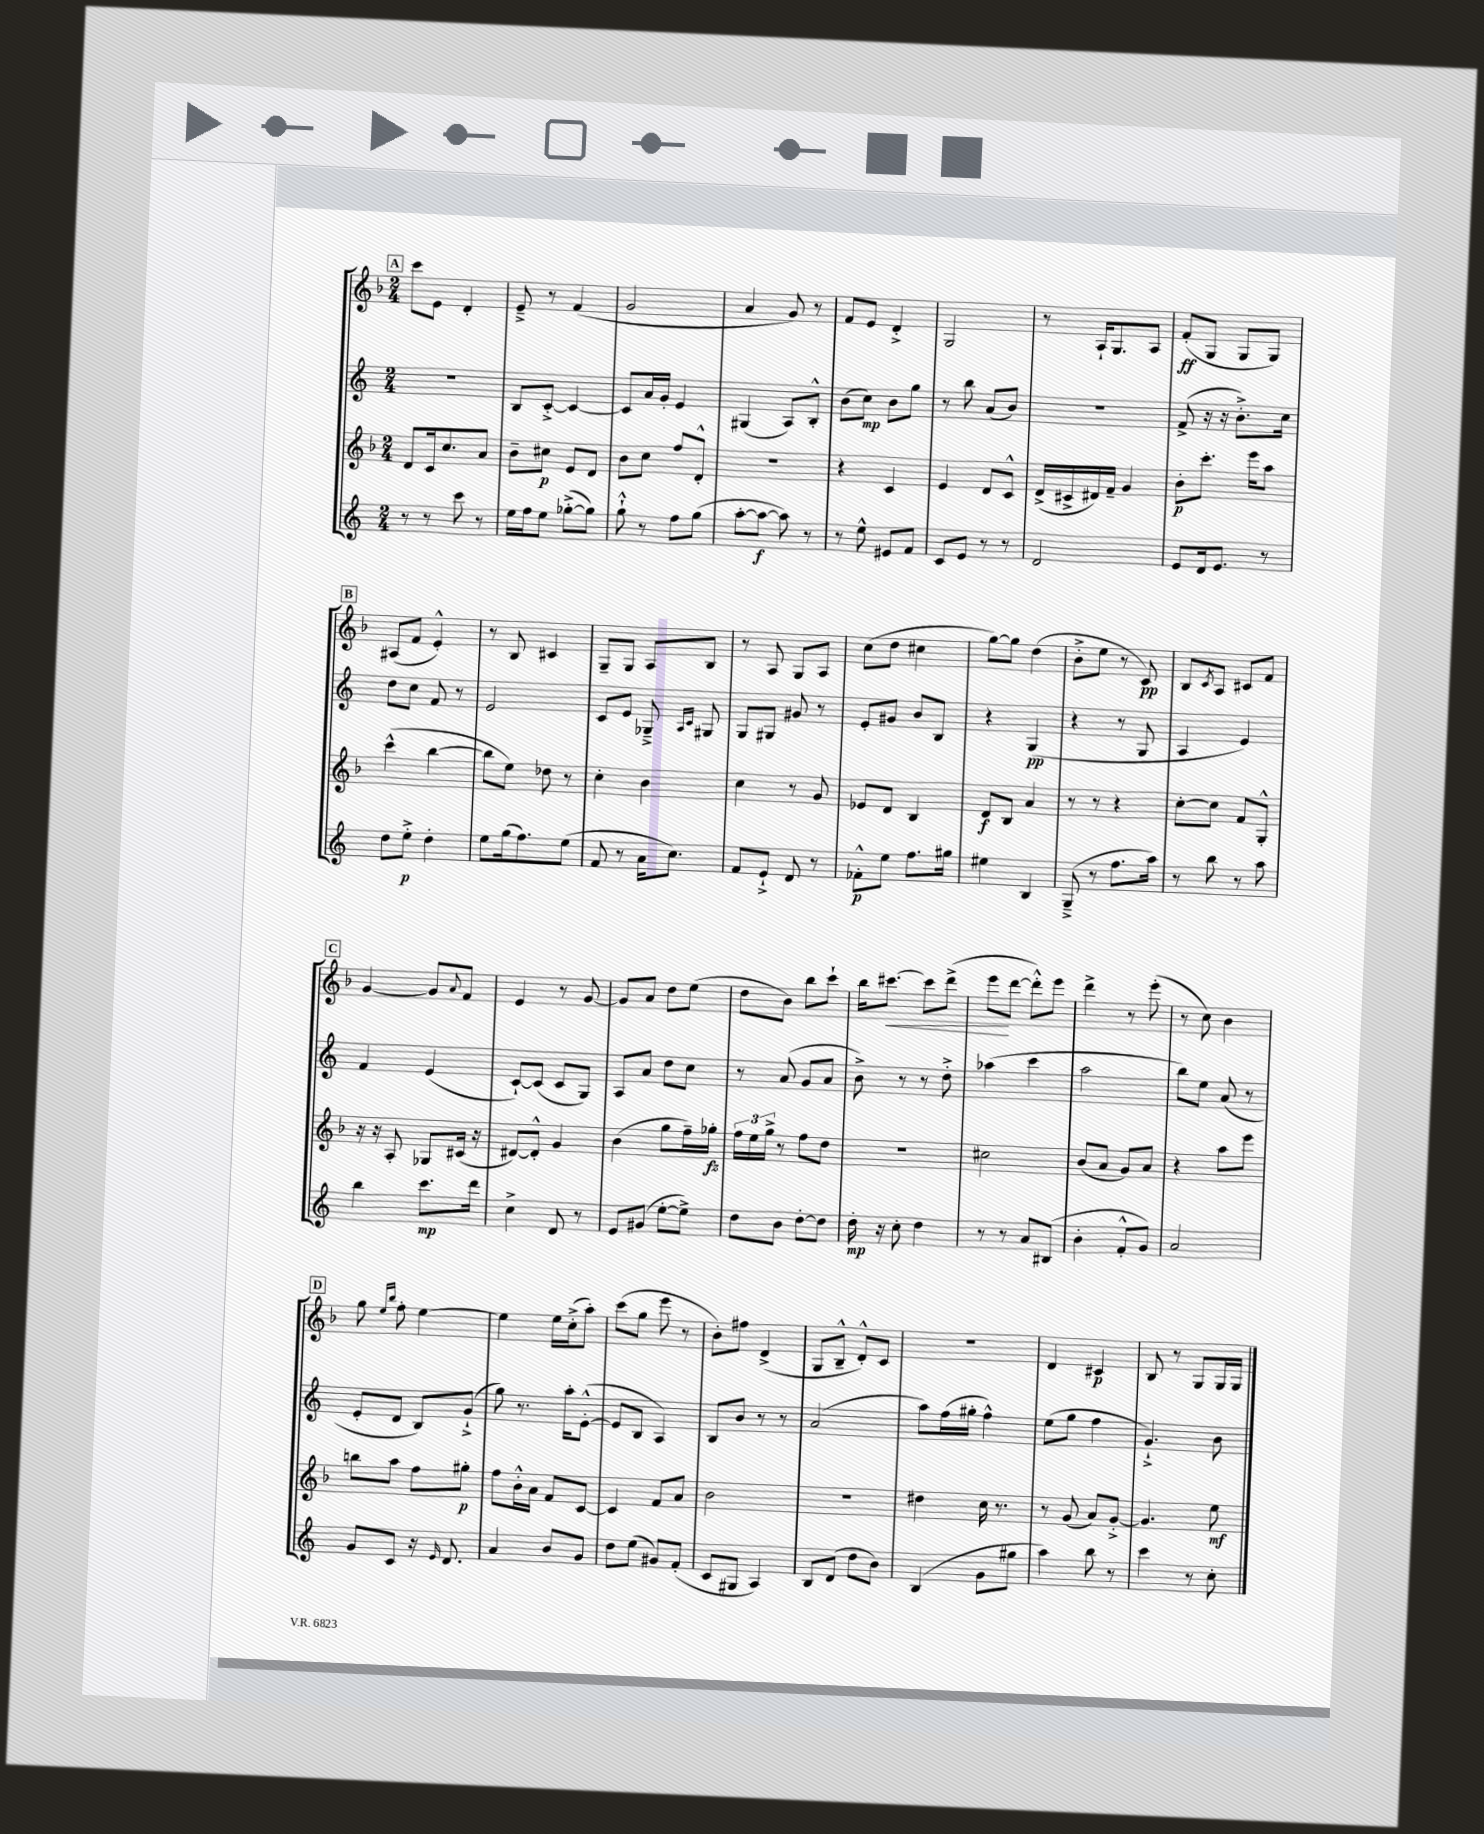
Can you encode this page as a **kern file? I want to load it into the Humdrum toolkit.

**kern	**kern	**kern	**kern
*staff4	*staff3	*staff2	*staff1
*clefG2	*clefG2	*clefG2	*clefG2
*k[]	*k[b-]	*k[]	*k[b-]
*M2/4	*M2/4	*M2/4	*M2/4
8r	8d/L	2r	8ccc\L
8r	16c/k	.	8e\J
.	8.cc/	.	.
8ccc\	.	.	4d'/
8r	8a/J	.	.
=	=	=	=
16ee\LL	8b-~\L	8B/L	8e~^/
16ff\J	.	.	.
8ee\J	8cc#\J	[8c'^/J	8r
([8gg-'^\L	8e/L	4c/_	(4f/
8gg-\]J)	8d/J	.	.
=	=	=	=
8gg`^^\	8b-\L	8c/]L	2g/
8r	8cc\J	16a/L	.
.	.	16g'/JJ	.
8ff\L	8ff/L	4e/	.
(8gg\J	8d'^^/J	.	.
=	=	=	=
[8aa'\L	2r	(4G#/	4a/
8aa\_J	.	.	.
8aa\])	.	8A/L)	8g/)
8r	.	8B'^^/J	8r
=	=	=	=
8r	4r	(8b\L	8f/L
8ee^^\	.	8cc\J)	8e/J
8e#/L	4c/	8b\L	4d'^/
8f/J	.	8gg\J	.
=	=	=	=
8c/L	4e/	8r	2G/
8e/J	.	8bb\	.
8r	8d/L	(8a/L	.
8r	8c^^/J	8b/J)	.
=	=	=	=
2d/	(16d^/LL	2r	8r
.	16c#^/	.	.
.	16d#/)	.	16A`/LK
.	16f~/JJ	.	8.G/
.	4g/	.	.
.	.	.	8A/J
=	=	=	=
8e/L	8b-'\L	(8f^/	(8f'/L
16d/k	8.ccc'\J	16r	8G/J
8.e/J	.	16r	.
.	.	8.b'^\L)	8G/L
.	16eee\LK	.	.
8r	8aa\J	.	8G/J)
.	.	16cc\Jk	.
=	=	=	=
8dd\L	(4ccc^^\	8dd\L	(8A#/L
8ee'^\J	.	8cc\J	8f/J
4dd'\	[4bb-\	8f/	4e'^^/)
.	.	8r	.
=	=	=	=
8ee\L	8bb-\]L	2e/	8r
(16gg\k	8ee\J)	.	8B-/
8.ff\)	.	.	.
.	8dd-\	.	4c#/
(8ee\J	8r	.	.
=	=	=	=
8f/	4cc'\	8c/L	8G~/L
8r	.	8e/J	8G/J
16a\LK	4b-\	8G-~^/	8A/L
8.cc\J)	.	.	.
.	.	16qqA/LL	.
.	.	16qqc/JJ	.
.	.	8G#/	8B-/J
=	=	=	=
8f/L	4cc\	8G/L	8r
8e`^/J	.	8G#/J	8A/
8d/	8r	8g#/	8G/L
8r	8g/	8r	8A/J
=	=	=	=
8f-'^^\L	8e-/L	8e'/L	(8cc\L
8ee\J	8d/J	8g#/J	8dd\J
8.ff\L	4B-/	8b/L	4cc#\
.	.	8B/J	.
16gg#\Jk	.	.	.
=	=	=	=
4ee#\	8d/L	4r	[8gg\L)
.	8B-/J	.	8gg\]J
4B/	4a/	(4G/	(4dd\
=	=	=	=
(8G~^/	8r	4r	8b-'^\L
8r	8r	.	8ee\J
8.ff\L	4r	8r	8r
.	.	8G/	8c/)
16aa\Jk)	.	.	.
=	=	=	=
8r	[8cc'\L	4A/	8B-/L
.	.	.	8qc/
8bb\	8cc\]J	.	8A/J
8r	8f/L	4e/)	8c#/L
8aa\	8G'^^/J	.	8f/J
=	=	=	=
4bb\	16r	4f/	[4g/
.	16r	.	.
.	8A'/	.	.
8.ccc\L	8G-/L	(4e/	8g/]L
.	.	.	8qqa/
.	(16c#/Jk	.	8f/J
16ddd\Jk	16r	.	.
=	=	=	=
4cc^\	[8d#/L)	[8c`/L)	4e/
.	8d#'^^/]J	(8c/]J	.
8d/	4g/	8c/L	8r
8r	.	8G/J)	[8g/
=	=	=	=
8e/L	(4b-\	8A/L	8g/]L
(8g#/J	.	8a/J	8a/J
[8ee'\L	8gg\L	8dd\L	8dd\L
8ee^\]J)	16ff~\L)	8cc\J	(8ee\J
.	16gg-'\JJ	.	.
=	=	=	=
8dd\L	24ff\LL	8r	8dd\L
.	24ee\	.	.
.	24gg^\JJ	.	.
8b\J	8r	(8a/	8b-\J)
[8dd'\L	8ff\L	8g/L	8bb-\L
8dd\]J	8dd\J	8a/J	8ccc`\J
=	=	=	=
16dd'\	2r	8b^\)	16bb-\LK
16r	.	.	[8.ccc#\J
8cc'\	.	8r	.
4dd\	.	8r	8ccc#\]L
.	.	8dd'^\	(8ddd^\J
=	=	=	=
8r	2cc#\	(4aa-\	8eee\L
8r	.	.	[8ddd\J
8a/L	.	4ccc\	8ddd'^^\]L)
(8B#/J	.	.	8eee\J
=	=	=	=
4b'\	(8b-/L	2aa\	4ddd^\
.	8a/J	.	.
8f'^^/L	8g/L)	.	8r
8g/J)	8a/J	.	(8eee'\
=	=	=	=
2a/	4r	8bb\L)	8r
.	.	8ee\J	8cc\)
.	8aa\L	(8a/	4b-\
.	8eee\J	8r	.
=	=	=	=
8g/L	8bb\L	8e'/L	8gg\
.	.	.	16qqee/LL
.	.	.	16qqbb-/JJ
8c/J	8aa\J	8d/J	8ff'\
16r	8ff\L	8B/L)	[4ee\
16qqe/	.	.	.
8.d/	.	.	.
.	8gg#'\J	(8g`^/J	.
=	=	=	=
4a/	8ff\L	8gg\)	4ee\]
.	16b-'^^\L	8.r	.
.	16a\JJ	.	.
8b/L	8f/L	.	16ee\LL
.	.	16aa'\LK	(16cc'^\J
8g/J	[8c/J	([8e'^^\J	8aa'\J)
=	=	=	=
8dd\L	4c/]	8e/]L	(8ccc\L
(8ee\J	.	8B/J	8gg\J
8g#/L)	8f/L	4A/)	8eee\
(8f'/J	8a/J	.	8r
=	=	=	=
8c/L	2b-\	8B/L	8b-'\L)
8G#/J	.	8b/J	8ff#\J
4A/)	.	8r	(4d^/
.	.	8r	.
=	=	=	=
8B/L	2r	(2a/	8G/L
(8d/J	.	.	8B-~^^/J
8dd\L	.	.	8d'^^/L)
8b\J)	.	.	8c/J
=	=	=	=
(4B/	4dd#\	8aa\L)	2r
.	.	(16ff\L	.
.	.	16gg#'\JJ	.
8g\L	16cc\	4ff^^\)	.
.	8.r	.	.
8gg#\J	.	.	.
=	=	=	=
4aa\)	8r	(8ee\L	4d/
.	(8g/	8gg\J	.
8bb\	8a/L)	4ff\	4c#/
8r	[8g'^/J	.	.
=	=	=	=
4ccc\	4.g/]	4.g`^/)	8B-/
.	.	.	8r
8r	.	.	8G/L
8cc'\	8ee\	8b\	16G/L
.	.	.	16G/JJ
==	==	==	==
*-	*-	*-	*-
